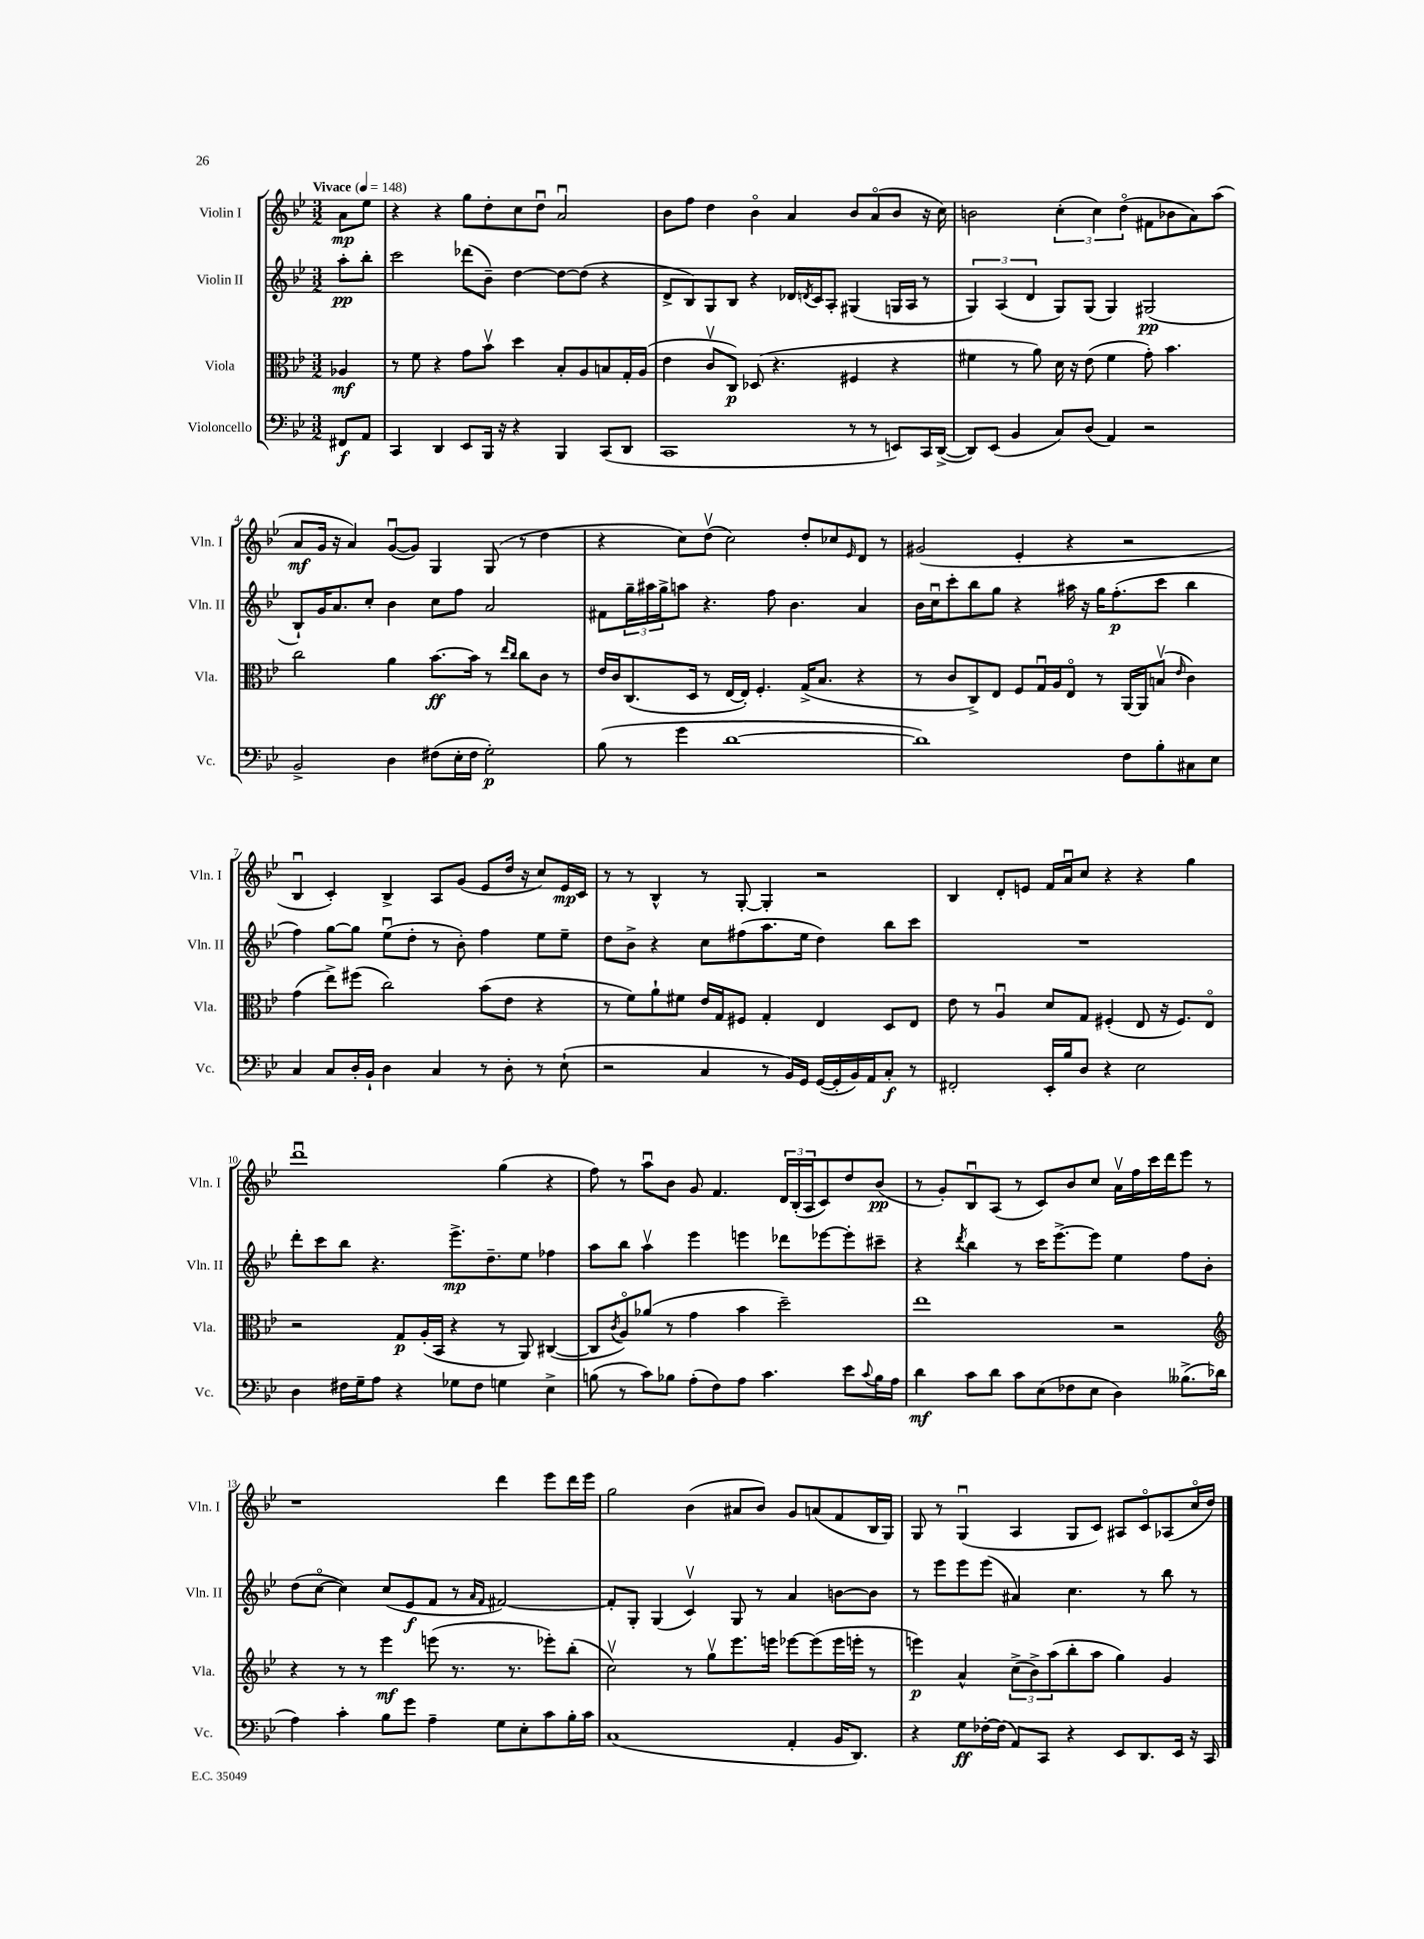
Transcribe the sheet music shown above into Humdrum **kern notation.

**kern	**kern	**kern	**kern
*staff4	*staff3	*staff2	*staff1
*clefF4	*clefC3	*clefG2	*clefG2
*k[b-e-]	*k[b-e-]	*k[b-e-]	*k[b-e-]
*M3/2	*M3/2	*M3/2	*M3/2
*MM148	*MM148	*MM148	*MM148
8FF#/L	4A-/	8aa'\L	8a\L
8AA/J	.	8bb-'\J	8ee-\J
=	=	=	=
4CC/	8r	2ccc\	4r
.	8f\	.	.
4DD/	4r	.	4r
8EE-/L	8g\L	(8ddd-\L	8gg\L
16BBB-/Jk	8b-v\J	8b-~\J)	8dd'\
16r	.	.	.
4r	4dd\	[4dd\	8cc\
.	.	.	8ddu\J
4BBB-/	8B-'/L	8dd\_L	2au/
.	8A/	(8dd\]J	.
(8CC/L	8B/	4r	.
8DD/J	16G'/L	.	.
.	(16A/JJ	.	.
=	=	=	=
1CC	4e-\	8d^/L	8b-\L
.	.	8B-/)	8ff\J
.	8cv/L	8G/	4dd\
.	8C/J)	8B-/J	.
.	(8D-/	4r	4b-o\
.	4.r	.	.
.	.	16d-/LL	4a/
.	.	8qd/	.
.	.	16c/J	.
.	.	8A'/J	.
8r	4F#/	(4G#/	8b-/L
8r	.	.	(8ao/
8EE/L)	4r	16G/LL	8b-/J
.	.	16A/JJ	.
16CC/L	.	8r	16r
([16DD^/JJ	.	.	16cc\)
=	=	=	=
8DD/]L)	4f#\	6G/)	2b\
(8EE-/J	.	.	.
.	.	(6A/	.
4BB-/	8r	.	.
.	.	6d/	.
.	8a\)	.	.
8C/L)	16d\	8G/L)	(6cc'\
.	16r	.	.
(8D/J	(8e-\	(8G/J	.
.	.	.	6cc\)
4AA/)	4f#\	4G/)	.
.	.	.	(6ddo\
2r	8g'\)	(2G#/	8f#\L
.	4.b-\	.	8b-\
.	.	.	8a\)
.	.	.	(8aa\J
=	=	=	=
2BB-^/	2cc\	8B-`/L)	8a/L
.	.	16g/K	16g/Jk
.	.	8.a/	16r
.	.	.	4a/)
.	.	8cc'/J	.
4D\	4a\	4b-\	([8gu/L
.	.	.	8g/]J)
(8F#\L	[8.b-\L	8cc\L	4G/
16E-'\L	.	8ff\J	.
16F#\JJ	16b-\]Jk	.	.
2G'\)	8r	2a/	(8G/
.	16qqee-/LL	.	.
.	16qqcc/JJ	.	.
.	8cc\L	.	8r
.	8c\J	.	4dd\
.	8r	.	.
=	=	=	=
(8B-\	16e-/LL	8f#\L	4r
.	16c/J	.	.
8r	(8.C/	24gg~\L	.
.	.	24aa#\	.
.	.	24gg^\J	.
4g\	.	8aa\J	8cc\L)
.	16D/Jk	.	.
.	8r	4.r	(8ddv\J
[1d	[16E-/LL	.	2cc\)
.	16E-'/]JJ)	.	.
.	4.F'/	.	.
.	.	8ff\	.
.	.	4.b-\	.
.	(16G^/LK	.	8dd'/L
.	8.B-/J	.	.
.	.	.	8cc-/
.	.	.	16qqe-/
.	4r	4a/	8d/J
.	.	.	8r
=	=	=	=
1d])	8r	16b-\LL	(2g#/
.	.	16ccu\J	.
.	8c/L	8ccc'\	.
.	8C^/)	8bb-\	.
.	8E-/J	8gg\J	.
.	8F/L	4r	4e-'/
.	16Gu/L	.	.
.	16A/J	.	.
.	8E-o/J	16aa#\	4r
.	.	16r	.
.	8r	16gg\LK	.
.	.	(8.ff'\	.
8F\L	[16AA/LL	.	2r
.	16AA/]J	.	.
8B-'\	(8Bv/J	8ccc\J	.
.	16qqe-/	.	.
8C#\	4c\)	4bb-\	.
8E-\J	.	.	.
=	=	=	=
4C/	(4g\	4ff\)	4B-u/
8C/L	8ee-^\L)	[8gg\L	4c'/)
16D'/L	(8ff#\J	8gg\]J	.
16BB-`/JJ	.	.	.
4D\	2cc\)	(8ee-u\L	4B-^/
.	.	8dd'\J	.
4C/	.	8r	8A/L
.	.	8b-'\)	(8g/J
8r	(8b-\L	4ff\	8e-/L
8D'\	8e-\J	.	16dd/Jk
.	.	.	16r
8r	4r	8ee-\L	8cc/L)
(8E-`\	.	8ee-~\J	16e-/L
.	.	.	16c/JJ
=	=	=	=
2r	8r	8dd\L	8r
.	8f\L)	8b-^\J	8r
.	8a`\	4r	4B-^^/
.	8f#\J	.	.
4C/	16e-/LL	8cc\L	8r
.	16G/J	.	.
.	8F#/J	(8ff#\	[8G'/
8r	4G'/	8.aa\	4G'/]
16BB-/LL)	.	.	.
16GG/JJ	.	16ee-\Jk	.
([16GG/LL	4E-/	4dd\)	2r
16GG'/]	.	.	.
16BB-/)	.	.	.
16AA/J	.	.	.
8C'/J	8D/L	8bb-\L	.
8r	8E-/J	8ccc\J	.
=	=	=	=
2FF#'/	8e-\	1.r	4B-/
.	8r	.	.
.	4Au/	.	8d'/L
.	.	.	8e/J
16EE-'/LL	8d/L	.	16f/LL
16B-/J	.	.	16au/J
8D/J	8G/J	.	8cc/J
4r	(4F#'/	.	4r
2E-\	8E-/	.	4r
.	16r	.	.
.	8.F#/L)	.	.
.	.	.	4gg\
.	8E-o/J	.	.
=	=	=	=
4D\	2r	8ddd'\L	1dddu
.	.	8ccc\	.
16F#\LL	.	8bb-\J	.
16G~\J	.	.	.
8A\J	.	4.r	.
4r	8G/L	.	.
.	(16A'/L	.	.
.	16BB-/JJ	.	.
8G-\L	4r	8.eee-^\L	.
8F#\J	.	.	.
.	.	8.dd~\	.
4G\	8r	.	(4gg\
.	8AA/)	8ee-\J	.
4E-^\	([4C#/	4ff-\	4r
=	=	=	=
(8B\	8C#/]L	8aa\L	8ff\)
.	8qc/	.	.
8r	8Ao/)	8bb-\J	8r
8c\L)	(8a-/J	4aav\	8aau\L
8B-\J	8r	.	8b-\J
(8A'\L	4g\	4eee-\	8g/
8F\)	.	.	4.f/
8A\J	4b-\	4eee\	.
4.c\	.	.	.
.	2dd~\)	8ddd-\L	24d/LL
.	.	.	(24B-'/
.	.	.	24A/J
.	.	[8eee-\	8c/)
8e-\L	.	8eee-'\]	8dd/
8qqc/	.	.	.
16B-\L	.	8ccc#~\J	(8b-/J
16A\JJ	.	.	.
=	=	=	=
4d\	1ee-	4r	8r
.	.	.	8g'/L)
.	.	8qddd/	.
8c\L	.	4bb-\	8B-u/
8d\J	.	.	(8A/J
8c\L	.	8r	8r
(8E-\	.	16ccc\LK	8c/L)
.	.	[8.eee-^\	.
8F-\	.	.	8b-/
8E-\J	.	8eee-\]J	8cc/J
4D\)	2r	4ee-\	16av\LL
.	.	.	16ff\
.	.	.	16ccc\
.	.	.	16ddd\J
(8.B--^\L	.	8ff\L	8eee-\J
.	.	8b-'\J	8r
16d-\Jk	.	.	.
=	=	=	=
*	*clefG2	*	*
4A\)	4r	(8dd\L	1r
.	.	[8cco\J	.
4c'\	8r	4cc\])	.
.	8r	.	.
8B-\L	4eee-\	(8cc/L	.
8g\J	.	8e-/	.
4A~\	(8eee\	8f/J	.
.	8.r	8r	.
.	.	16qqa/LL	.
.	.	16qqf/JJ	.
8G\L	.	[2f#/)	4ddd\
.	8.r	.	.
8E-'\	.	.	.
8c\	8eee-'\L)	.	8eee-\L
16B-'\L	(8bb-'\J	.	16ddd\L
16c\JJ	.	.	16eee-\JJ
=	=	=	=
(1C	2ccv\)	8f#'/]L	2gg\
.	.	8G'/J	.
.	.	(4G/	.
.	8r	4cv/)	(4b-\
.	8ggv\L	.	.
.	8.eee-\	8G/	8a#/L
.	.	8r	8b-/J)
.	16eee\Jk	.	.
4AA'/	[8eee-\L	4a/	8g/L
.	(8eee-\]	.	(8a/
16BB-/LK	16eee-\L	[8b\L	8f/
8.DD/J)	16eee'\JJ	.	.
.	8r	8b\]J	16B-/L
.	.	.	16G/JJ)
=	=	=	=
4r	4eee\)	8r	8G/
.	.	8eee-\L	8r
8G\L	4a^^/	8eee-\	(4Gu/
[16F-'\L	.	(8eee-\J	.
(16F-\]JJ	.	.	.
8AA/L)	(12cc^\L	4a#/)	4A/
.	12b-^\)	.	.
8CC/J	.	.	.
.	(12aa\	.	.
4r	8bb-'\	4.cc\	8G/L
.	8aa\J	.	8c/J)
8EE-/L	4gg\)	.	8A#/L
8.DD/	.	8r	8co/
.	4g/	8bb-\	(8A-/
16EE-/Jk	.	.	.
16r	.	8r	16cco/L
16CC/	.	.	16dd/JJ)
==	==	==	==
*-	*-	*-	*-
